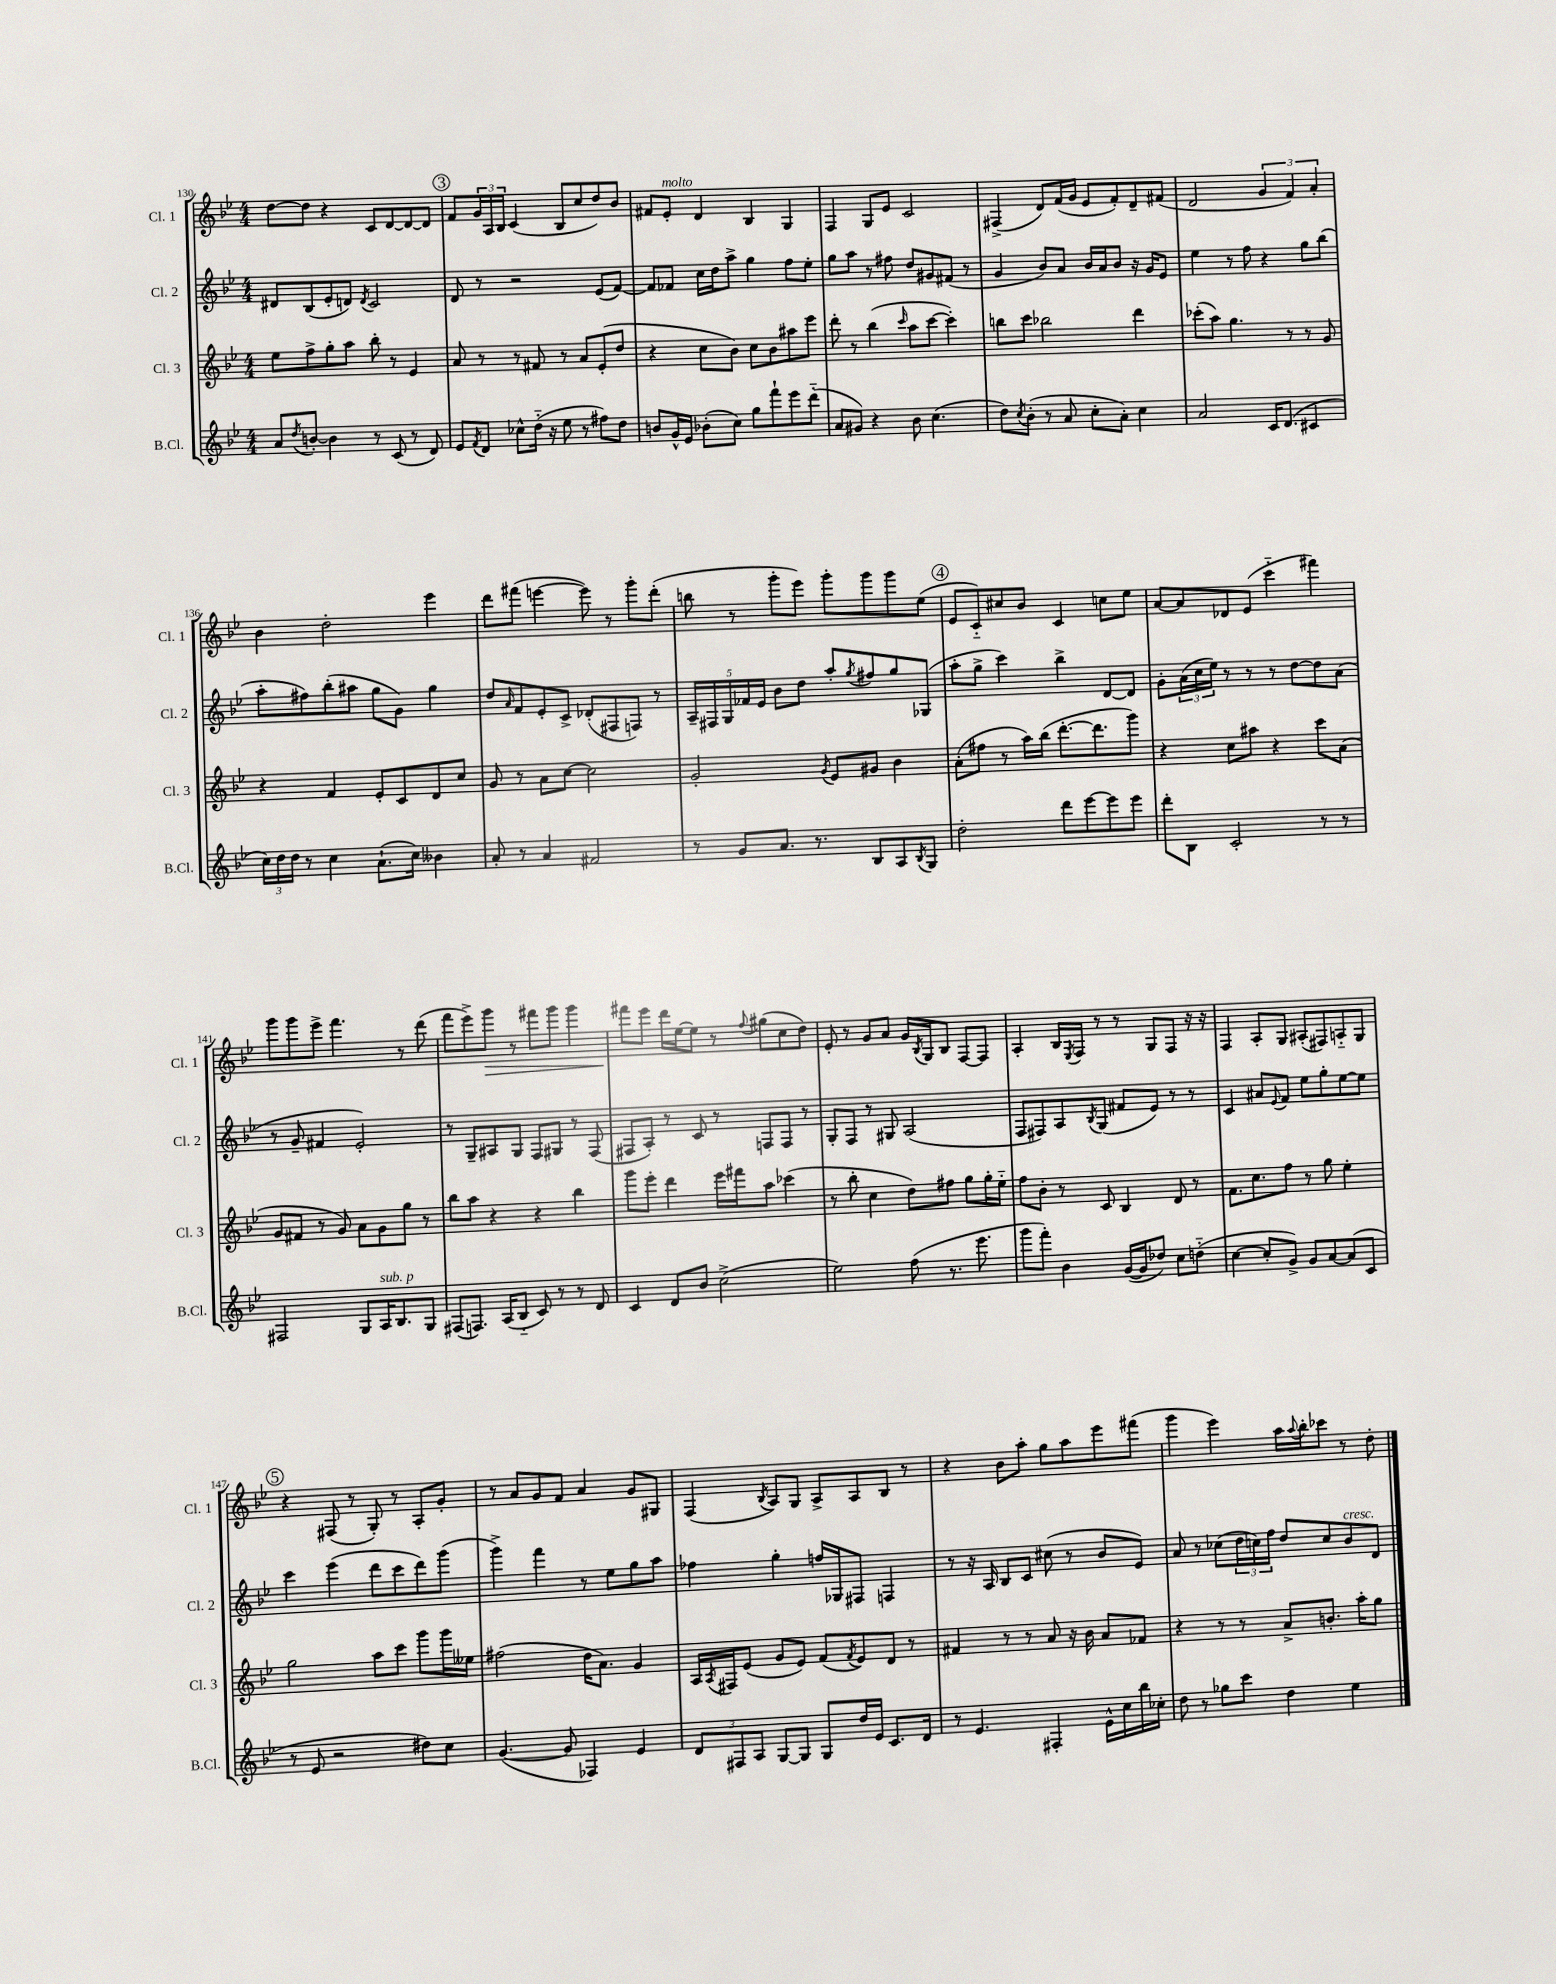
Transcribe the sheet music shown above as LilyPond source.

<<
\new StaffGroup <<
\new Staff = "s0" \with { instrumentName = "Cl. 1" shortInstrumentName = "Cl. 1" } {
    \clef treble \key bes \major \numericTimeSignature \time 4/4
    d''8~ d''8 r4 c'8 d'8~ d'8~ d'8 |
    \mark \markup { \circle "3" } f'8 \tuplet 3/2 { g'16 a16 bes16 } c'4( bes8 c''8 d''8) bes'8 |
    fis'8 ees'8-.^\markup { \italic "molto" } d'4 bes4 g4 |
    f4 g8 ees'8 c'2 |
    fis4->( d'8) f'16( g'16 ees'8 f'8-.) d'8-- fis'8( |
    d'2 \tuplet 3/2 { g'4 f'4) a'4-. } |
    bes'4 d''2-. ees'''4 |
    d'''8 fis'''8( e'''4~ e'''8) r8 g'''8-. d'''8-.( |
    b''8 r8 g'''8-. ees'''8) g'''8-. g'''8 g'''8 ees''8( |
    \mark \markup { \circle "4" } ees'8 c'8-_) cis''8 bes'8 c'4 c''8 ees''8 |
    a'8~ a'8 des'8 ees'8( c'''4-_ fis'''4) |
    g'''8 g'''8 ees'''8-> f'''4. r8 d'''8( |
    f'''8 ees'''8->) g'''8\> r8 fis'''8 g'''8 g'''4 |
    fis'''8\! ees'''8 d'''16 ees''16~ ees''8 r8 \appoggiatura { f''8 } gis''8( c''8 d''8) |
    ees'8-. r8 g'8 a'8 g'16 \acciaccatura { bes8 } g16 bes8 f8~ f8 |
    a4-. bes16 \acciaccatura { ees8 } f16 r8 r8 g8 f8 r16 r16 |
    f4 a8-. g8 ais8-.( fis8) a8-_ g8 |
    \mark \markup { \circle "5" } r4 fis8( r8 g8-.) r8 a8-. g'8-. |
    r8 a'8 g'8 f'8 a'4 g'8 gis8 |
    f4( \acciaccatura { bes8 } a8) g8 a8-> a8 bes8 r8 |
    r4 bes'8 a''8-. g''8 a''8 ees'''8 fis'''8( |
    g'''4 ees'''4) a''16 \appoggiatura { a''8 } bes''16-. ces'''8 r8 d''8-. \bar "|." |
}
\new Staff = "s1" \with { instrumentName = "Cl. 2" shortInstrumentName = "Cl. 2" } {
    \clef treble \key bes \major \numericTimeSignature \time 4/4
    dis'8 bes8( ees'8-. d'8) \acciaccatura { d'8 } c'2 |
    \mark \markup { \circle "3" } d'8 r8 r2 ees'8( f'8~) |
    f'8 fes'8 c''16 d''16 a''8-> g''4 f''8 ees''8-. |
    g''8 a''8 r8 fis''8 d''8 gis'8 fis'8( r8 |
    g'4 bes'8) a'8 bes'16 a'16 bes'8 r16 g'16 ees'8 |
    ees''4 r8 f''8 r4 g''8 bes''8( |
    a''8-. fis''8) bes''8-.( ais''8 g''8 g'8) g''4 |
    d''8 \grace { a'16 } f'8 ees'8-. c'8-> des'8-.( fis8 f8) r8 |
    \tuplet 5/4 { a16-- fis16 g16 fes'16 ees'16 } bes'8 d''8 a''8-. \acciaccatura { g''8 } fis''8 g''8 ges8( |
    \mark \markup { \circle "4" } a''8-. g''8-> c'''4) bes''4-> d'8~ d'8 |
    g'8-. \tuplet 3/2 { a'16( c''16 ees''16) } r8 r8 r8 d''8~ d''8 a'8( |
    r8 g'8-- fis'4 ees'2-.) |
    r8 g8-- ais8 g8 f8 gis8 r8 f8( |
    fis8 a8-.) r8 c'8 r8 f8 f8 r8 |
    g8-. f8 r8 gis8 a2( |
    f8 fis8) a8 \acciaccatura { bes8 } g8( fis'8 ees'8) r8 r8 |
    c'4 ais'8 \appoggiatura { ees'8 } f'8 ees''8 g''8-. ees''8~ ees''8 |
    \mark \markup { \circle "5" } c'''4 ees'''4( d'''8 c'''8 d'''8) g'''8( |
    g'''4->) f'''4 r8 ees''8 g''8 a''8 |
    fes''4 g''4-. f''16 ges16 fis8 f4 |
    r8 r16 a16 bes8 c'8 cis''8( r8 bes'8 ees'8) |
    a'8 r8 ces''8( \tuplet 3/2 { d''16 c''16) f''16 } d''8 c''8 bes'8^\markup { \italic "cresc." } d'8 \bar "|." |
}
\new Staff = "s2" \with { instrumentName = "Cl. 3" shortInstrumentName = "Cl. 3" } {
    \clef treble \key bes \major \numericTimeSignature \time 4/4
    ees''8 f''8-> g''8-. a''8 bes''8-. r8 ees'4 |
    \mark \markup { \circle "3" } a'8 r8 r8 fis'8 r8 a'8 ees'8-.( d''8 |
    r4 c''8 bes'8) c''8 bes'8 ais''8 ees'''8 |
    d'''8-. r8 bes''4( \grace { c'''16 } a''8 c'''8~ c'''4-.) |
    b''8 c'''8 bes''2 d'''4 |
    ces'''8-.( a''8) g''4. r8 r8 g'8 |
    r4 f'4 ees'8-. c'8 d'8 c''8 |
    g'8 r8 a'8 c''8~ c''2 |
    g'2-. \acciaccatura { g'8 } ees'8 gis'8 bes'4 |
    \mark \markup { \circle "4" } a'8-.( fis''8 r8 a''16) bes''16( d'''8.~-. d'''8. g'''8) |
    r4 c''8 ais''8 r4 c'''8 a'8( |
    g'8 fis'8 r8 g'8) a'8 g'8 g''8 r8 |
    bes''8 a''8 r4 r4 bes''4 |
    g'''8 ees'''8-. d'''4 ees'''16 fis'''16 a''8 ces'''4( |
    r8 bes''8-. c''4 d''8) fis''8 g''8 g''16-. ees''16-_ |
    f''8 bes'8-. r8 c'8 bes4 d'8 r8 |
    f'8. c''8. f''8 r8 g''8 ees''4-. |
    \mark \markup { \circle "5" } g''2 a''8 c'''8 g'''8 g'''16 eeses''16 |
    fis''2( d''16 a'8.) g'4 |
    a16 \acciaccatura { a8 } fis16 ees'8( g'8 ees'8) f'8( \acciaccatura { f'8 } ees'8) d'8 r8 |
    fis'4 r8 r8 a'8 r16 bes'16 a'8 fes'8 |
    r4 r8 r8 a'8-> b'8.-. a''16-. g''8 \bar "|." |
}
\new Staff = "s3" \with { instrumentName = "B.Cl." shortInstrumentName = "B.Cl." } {
    \clef treble \key bes \major \numericTimeSignature \time 4/4
    a'8 \acciaccatura { d''8 } b'8~-. b'4 r8 c'8( r8 d'8) |
    \mark \markup { \circle "3" } ees'8 \acciaccatura { f'8 } d'8 ces''8-^ d''16-_( r16 ees''8 r8 fis''8) d''8 |
    b'8 g'16-^ ees'16 bes'8-.( c''8) g''8 f'''8-! ees'''8 d'''8-_( |
    a'8 gis'8) r4 bes'8 c''4.( |
    d''8) \acciaccatura { c''8 } bes'8-.( r8 a'8 c''8-. a'8-.) c''4 |
    a'2 c'16 d'8.( cis'4 |
    \tuplet 3/2 { c''16) d''16 d''16 } r8 c''4 a'8.-!( c''16) beses'4 |
    a'8-. r8 a'4 fis'2 |
    r8 g'8 a'8. r8. bes8 a8 \acciaccatura { bes8 } g8 |
    \mark \markup { \circle "4" } d''2-. d'''8 ees'''8~ ees'''8 ees'''8 |
    d'''8-. bes8 c'2-. r8 r8 |
    fis2 g8 a16^\markup { \italic "sub. p" } bes8. g8 |
    fis8( f8.) a16( bes8-_ c'8) r8 r8 d'8 |
    c'4 d'8 bes'8 c''2->( |
    ees''2) f''8( r8. ees'''8. |
    g'''8 f'''8-.) bes'4 g'16~( g'16 des''8) c''8 d''8-_( |
    c''4~ c''8-. g'8->) g'8 a'8~ a'8( c'8 |
    \mark \markup { \circle "5" } r8 ees'8 r2 dis''8) c''8 |
    g'4.~( g'8 fes4) ees'4 |
    \tuplet 3/2 { d'8 fis8 a8 } g8~ g8 g8 d''16 ees'16 c'8. d'16 |
    r8 ees'4. fis4-. ees'16-^ c''16 bes''16 ces''16-. |
    d''8 r8 ges''8 c'''8 d''4 ees''4 \bar "|." |
}
>>
>>
\layout { \context { \Score currentBarNumber = #130 } }
